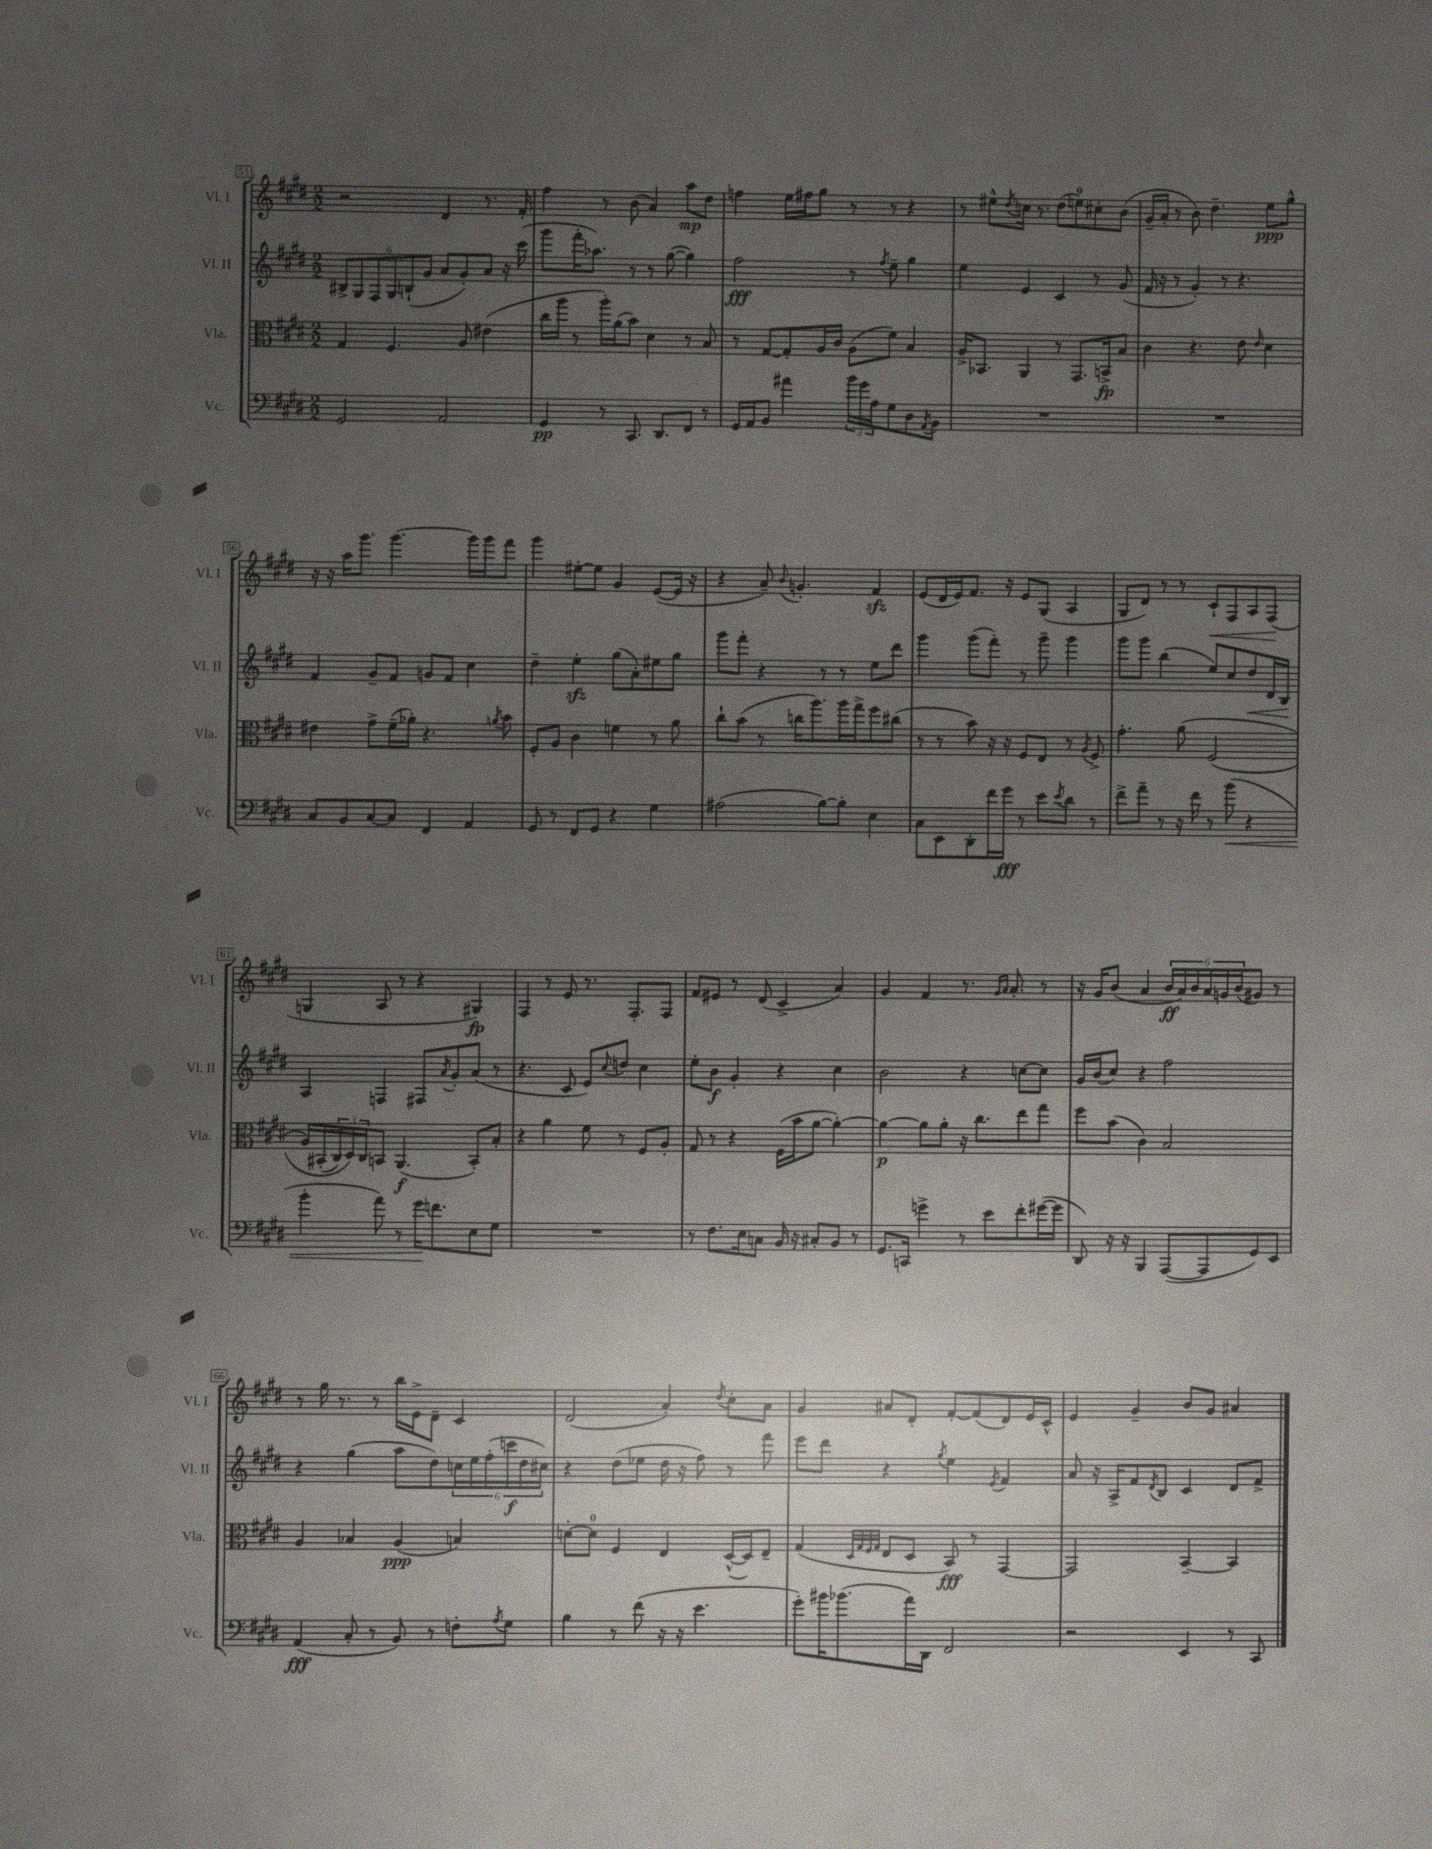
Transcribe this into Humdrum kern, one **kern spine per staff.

**kern	**dynam	**kern	**dynam	**kern	**dynam	**kern	**dynam
*part4	*part4	*part3	*part3	*part2	*part2	*part1	*part1
*staff4	*staff4	*staff3	*staff3	*staff2	*staff2	*staff1	*staff1
*I"Vc.	*	*I"Vla.	*	*I"Vl. II	*	*I"Vl. I	*
*I'Vc.	*	*I'Vla.	*	*I'Vl. II	*	*I'Vl. I	*
*clefF4	*	*clefC3	*	*clefG2	*	*clefG2	*
*k[f#c#g#d#]	*	*k[f#c#g#d#]	*	*k[f#c#g#d#]	*	*k[f#c#g#d#]	*
*M2/2	*	*M2/2	*	*M2/2	*	*M2/2	*
=51	=51	=51	=51	=51	=51	=51	=51
2GG#/	.	4G#/	.	12B#X^/L	.	2r	.
.	.	.	.	12G#/	.	.	.
.	.	.	.	12F#/	.	.	.
.	.	4.F#/	.	12G#/	.	.	.
.	.	.	.	(12Bn`/	.	.	.
.	.	.	.	12g#/J	.	.	.
2AA/	.	.	.	8a/L	.	4d#/	.
.	.	8A/	.	8g#'/)	.	.	.
.	.	(4e#X\	.	8a/J	.	8.r	.
.	.	.	.	16r	.	.	.
.	.	.	.	(16ccc#\	.	16f#'/	.
=52	=52	=52	=52	=52	=52	=52	=52
4GG#/	pp	16cc#\LL	.	8ggg#\L	.	4ff#\	.
.	.	16aa\JJ	.	.	.	.	.
.	.	8r	.	16fff#'\K	.	.	.
.	.	.	.	8.aa-X\J)	.	.	.
8r	.	16aa'\LL)	.	.	.	8r	.
.	.	(16a\J	.	.	.	.	.
8.CC#/	.	8b\J)	.	8r	.	(8b\	.
.	.	4d#\	.	8r	.	4a/)	.
8.DD#/L	.	.	.	.	.	.	.
.	.	.	.	([8gg#\	.	.	.
8FF#/J	.	8r	.	4gg#\])	.	8aa\L	mp
8r	.	8B/	.	.	.	8dd#\J	.
=53	=53	=53	=53	=53	=53	=53	=53
16GG#/LL	.	8r	.	2ff#\	fff	4ffn\	.
16AA/J	.	.	.	.	.	.	.
8BB/J	.	[8G#/L	.	.	.	.	.
4a#X\	.	8G#'/]	.	.	.	16ee\LL	.
.	.	.	.	.	.	16ff#X\J	.
.	.	16A/L	.	.	.	8gg#\J	.
.	.	16c#/JJ	.	.	.	.	.
24b\LL	.	(8A\L	.	8r	.	8r	.
24g#\	.	.	.	.	.	.	.
24A\J	.	.	.	.	.	.	.
.	.	.	.	8qff#/	.	.	.
8G#\	.	8f#\J)	.	8ee~\	.	8r	.
8D#\	.	4B/	.	4gg#\	.	4r	.
8qAA/	.	.	.	.	.	.	.
8BB\J	.	.	.	.	.	.	.
=54	=54	=54	=54	=54	=54	=54	=54
1r	.	16A^/KL	.	4ee\	.	8r	.
.	.	8.BB-X/J	.	.	.	.	.
.	.	.	.	.	.	8ee#X^^\L	.
.	.	.	.	.	.	8qdd#/	.
.	.	4AA/	.	4e/	.	16ccn\Jk	.
.	.	.	.	.	.	8.r	.
.	.	8r	.	4c#/	.	(8dd#\L	.
.	.	8.GG#/L	.	.	.	8een\)	.
.	.	.	.	8r	.	8cc#X'\	.
.	.	16BBn^/k	fp	.	.	.	.
.	.	8B/J	.	(8g#/	.	(8b\J	.
=55	=55	=55	=55	=55	=55	=55	=55
1r	.	4c#\	.	16f#/	.	16g#~/LL	.
.	.	.	.	16r	.	16a'/JJ	.
.	.	.	.	8r	.	8r	.
.	.	4.r	.	4g#'/)	.	8b\)	.
.	.	.	.	.	.	4.dd#~\	.
.	.	.	.	8r	.	.	.
.	.	8e\	.	4.r	.	.	.
.	.	16qqe/	.	.	.	.	.
.	.	4d#\	.	.	.	8ee\L	ppp
.	.	.	.	.	.	8gg#^^\J	.
!!LO:LB:g=z
=56	=56	=56	=56	=56	=56	=56	=56
8C#/L	.	4e#X\	.	4f#/	.	16r	.
.	.	.	.	.	.	16r	.
8BB/	.	.	.	.	.	16aa\KL	.
.	.	.	.	.	.	8.ggg#\J	.
[8C#/	.	8g#^\L	.	8g#~/L	.	.	.
8C#/J]	.	(16f#~\L	.	8f#/J	.	[4.ggg#\	.
.	.	16a-X'\JJ)	.	.	.	.	.
4FF#/	.	4.r	.	8gn/L	.	.	.
.	.	.	.	8f#/J	.	.	.
4AA/	.	.	.	4cc#\	.	16ggg#\LL]	.
.	.	.	.	.	.	16ggg#\J	.
.	.	8qan/	.	.	.	.	.
.	.	8b\	.	.	.	8fff#\J	.
=57	=57	=57	=57	=57	=57	=57	=57
8GG#/	.	8F#'/L	.	4dd#~\	.	4ggg#\	.
8r	.	8A/J	.	.	.	.	.
8FF#/L	.	4c#\	.	4eezz'\	.	[8ee#X'\L	.
8GG#/J	.	.	.	.	.	8ee#\J]	.
4r	.	4fn\	.	(8gg#\L	.	4g#/	.
.	.	.	.	8a'\)	.	.	.
4G#\	.	8r	.	8ee#X\	.	([8e/L	.
.	.	8a\	.	8gg#\J	.	16e/Jk]	.
.	.	.	.	.	.	16r	.
=58	=58	=58	=58	=58	=58	=58	=58
(2A#X\	.	8cc#`\L	.	8ggg#\L	.	4r	.
.	.	(8b\J	.	8fff#'\J	.	.	.
.	.	8r	.	4r	.	8a~/)	.
.	.	.	.	.	.	8qqb/	.
.	.	16ccn\KL	.	.	.	4.gn'/	.
.	.	8.aa\)	.	.	.	.	.
[8B\L)	.	.	.	8r	.	.	.
8B'\J]	.	16aa\L	.	8r	.	.	.
.	.	16gg#^\J	.	.	.	.	.
4E\	.	8ff#\	.	8ee\L	.	4f#zz/	.
.	.	(8cc#X\J	.	8ddd#\J	.	.	.
=59	=59	=59	=59	=59	=59	=59	=59
8C#\L	.	8r	.	4ggg#\	.	(8e/L	.
8EE\	.	8r	.	.	.	16d#/L	.
.	.	.	.	.	.	16e/J)	.
8DD#'\	.	8b\)	.	(8ggg#\L	.	8.f#/J	.
16f#\L	.	16r	.	8fff#'\J)	.	.	.
16g#\JJ	fff	16r	.	.	.	16r	.
8r	.	8F#/L	.	8r	.	8e/L	.
8e\L	.	8E/J	.	8ggg#~\	.	(8G#/J	.
8qe/	.	.	.	.	.	.	.
8d#\J	.	8r	.	4ggg#\	.	4A/	.
.	.	8qA/	.	.	.	.	.
8r	.	8F#^/	.	.	.	.	.
=60	=60	=60	=60	=60	=60	=60	=60
8f#^\L	.	4.g#'\	.	8ggg#\L	.	8G#/L	.
8a~\J	.	.	.	8ggg#\J	.	8d#/J)	.
8r	.	.	.	(4bb\	.	8r	.
16r	.	(8a\	.	.	.	8r	.
16f#\	.	.	.	.	.	.	.
!	!	!	!	!	!	!	!LO:HP:b
8r	.	(2F#/	.	8ee/L)	.	8c#`/L	<
!	!LO:HP:b	!	!	!	!	!	!
(8b\	<	.	.	8cc#/	.	8F#/	.
!	!	!	!	!	!LO:HP:b	!	!
4r	.	.	.	8dd#/	<	8A/	.
.	.	.	.	16d#/L	.	(8F#/J	.
.	.	.	.	16B/JJ	.	.	.
.	.	.	.	.	[	.	[
!!LO:LB:g=z
=61	=61	=61	=61	=61	=61	=61	=61
4b'\	.	16A/LL)	.	4A/	.	4Gn/	.
.	.	(16BB#X'/	.	.	.	.	.
.	.	24C#/)	.	.	.	.	.
.	.	24D#/)	.	.	.	.	.
.	.	24C#/J	.	.	.	.	.
8a\)	.	8BBn/J	.	4Fn/	.	8A/	.
8r	.	(4.AA/	f	.	.	8r	.
16g#\KL	.	.	.	8F#X/L	.	4r	.
8.fn\	[	.	.	.	.	.	.
.	.	.	.	8qa/	.	.	.
.	.	.	.	8g#'/	.	.	.
8E\	.	8BB'/L)	.	(8a/J	.	4G#X/)	fp
8G#\J	.	8B'/J	.	8r	.	.	.
=62	=62	=62	=62	=62	=62	=62	=62
1r	.	4r	.	4.r	.	4F#/	.
.	.	4a\	.	.	.	8r	.
.	.	.	.	8c#/	.	8e/	.
.	.	8f#\	.	8e/L)	.	8.r	.
.	.	.	.	8qqcc#/	.	.	.
.	.	8r	.	8ddn/J	.	.	.
.	.	.	.	.	.	8.F#'/L	.
.	.	8F#/L	.	4cc#\	.	.	.
.	.	8A'/J	.	.	.	8F#/J	.
=63	=63	=63	=63	=63	=63	=63	=63
8r	.	8G#/	.	8ee'\L	.	8f#/L	.
8.F#\L	.	8r	.	8b\J	f	8e#X/J	.
.	.	4r	.	4g#'/	.	8r	.
16E\k	.	.	.	.	.	.	.
8Cn\J	.	.	.	.	.	(8d#/	.
16BB/	.	(16F#\LL	.	4r	.	4c#^/	.
16r	.	16b\J	.	.	.	.	.
8C#X'/L	.	[8a\J	.	.	.	.	.
8BB/J	.	4a'\_)	.	4cc#\	.	4a/)	.
8r	.	.	.	.	.	.	.
=64	=64	=64	=64	=64	=64	=64	=64
8.GG#/L	.	4a\_	p	2b\	.	4g#/	.
16CCn/Jk	.	.	.	.	.	.	.
4gn^\	.	8a\L]	.	.	.	4f#/	.
.	.	8a'\J	.	.	.	.	.
8r	.	16r	.	4r	.	8.r	.
.	.	8.cc#\L	.	.	.	.	.
8e\L	.	.	.	.	.	.	.
.	.	.	.	.	.	16qqg#/LL	.
.	.	.	.	.	.	16qqa/JJ	.
.	.	.	.	.	.	8.a'/	.
8f#'\	.	8ee\	.	[8ccn\L	.	.	.
([16g#X\L	.	8gg#\J	.	8cc\J]	.	8r	.
16g#\JJ]	.	.	.	.	.	.	.
=65	=65	=65	=65	=65	=65	=65	=65
8DD#/)	.	8ff#\L	.	16g#/LL	.	16r	.
.	.	.	.	(16b/J	.	16g#/KL	.
16r	.	(8b\J	.	8cc#/J)	.	(8b/J	.
16r	.	.	.	.	.	.	.
4BBB/	.	4c#\)	.	4r	.	4a/	.
([8AAA/L	.	2B/	.	2ff#\	.	24b/LL	ff
.	.	.	.	.	.	24a/)	.
.	.	.	.	.	.	24b/	.
8AAA/]	.	.	.	.	.	24a/	.
.	.	.	.	.	.	24gn/	.
.	.	.	.	.	.	(24b/J	.
8GG#/)	.	.	.	.	.	8g#X/J)	.
8EE/J	.	.	.	.	.	8r	.
!!LO:LB:g=z
=66	=66	=66	=66	=66	=66	=66	=66
(4AA/	fff	4A/	.	4r	.	8r	.
.	.	.	.	.	.	16gg#\	.
.	.	.	.	.	.	8.r	.
8C#'/	.	4B-X/	.	(4gg#\	.	.	.
8r	.	.	.	.	.	8r	.
8BB/)	.	(4A/	ppp	8aa\L	.	16bb\LL	.
.	.	.	.	.	.	16e^\J	.
8r	.	.	.	8dd#\)	.	8d#~\J	.
8Fn'\L	.	4Bn/)	.	24ccn\L	.	4c#/	.
.	.	.	.	24ee\	.	.	.
.	.	.	.	(24ff#'\	.	.	.
8qA/	.	.	.	.	.	.	.
8G#\J	.	.	.	24cccn\	f	.	.
.	.	.	.	24dd#\	.	.	.
.	.	.	.	24cc#X\JJ)	.	.	.
=67	=67	=67	=67	=67	=67	=67	=67
4B\	.	[8dn'\L	.	4r	.	(2d#/	.
.	.	8d\J]	.	.	.	.	.
8r	.	4F#/	.	(8dd#\L	.	.	.
(8f#\	.	.	.	8ee-X\J	.	.	.
16r	.	4E/	.	16dd#\	.	4a'/)	.
16r	.	.	.	16r	.	.	.
4.e\	.	.	.	8ff#\)	.	.	.
.	.	.	.	.	.	8qdd#/	.
.	.	([16D#^^/LL	.	8r	.	8cc#'\L	.
.	.	16D#/J])	.	.	.	.	.
.	.	8E~/J	.	8fff#\	.	8a\J	.
=68	=68	=68	=68	=68	=68	=68	=68
8g#'\L)	.	(4G#/	.	8eee\L	.	4g#/	.
16b#X\K	.	.	.	8ddd#\J	.	.	.
(8.b-X\	.	.	.	.	.	.	.
.	.	32qqD#/LLL	.	.	.	.	.
.	.	32qqG#/	.	.	.	.	.
.	.	32qqF#/	.	.	.	.	.
.	.	32qqG#/JJJ	.	.	.	.	.
.	.	8E/L	.	4r	.	8a#X/L	.
16a\L)	.	8D#/J	.	.	.	8d#'/J	.
16DD#\JJ	.	.	.	.	.	.	.
.	.	.	.	8qgg#/	.	.	.
2FF#/	.	8BB/)	fff	4ee\	.	[8f#'/L	.
.	.	8r	.	.	.	(8f#/]	.
.	.	.	.	8qe/	.	.	.
.	.	[4GG#/	.	4f#/	.	8d#/)	.
.	.	.	.	.	.	16e/L	.
.	.	.	.	.	.	16c#^^/JJ	.
=69	=69	=69	=69	=69	=69	=69	=69
2r	.	2GG#/]	.	8a/	.	4e/	.
.	.	.	.	16r	.	.	.
.	.	.	.	16A^/KL	.	.	.
.	.	.	.	8f#/	.	4g#~/	.
.	.	.	.	8qd#/	.	.	.
.	.	.	.	8B/J	.	.	.
4EE/	.	[4BB~/	.	4c#/	.	8b/L	.
.	.	.	.	.	.	8g#/J	.
8r	.	4BB/]	.	8d#/L	.	4a#X/	.
8CC#/	.	.	.	8f#^/J	.	.	.
==	==	==	==	==	==	==	==
*-	*-	*-	*-	*-	*-	*-	*-
